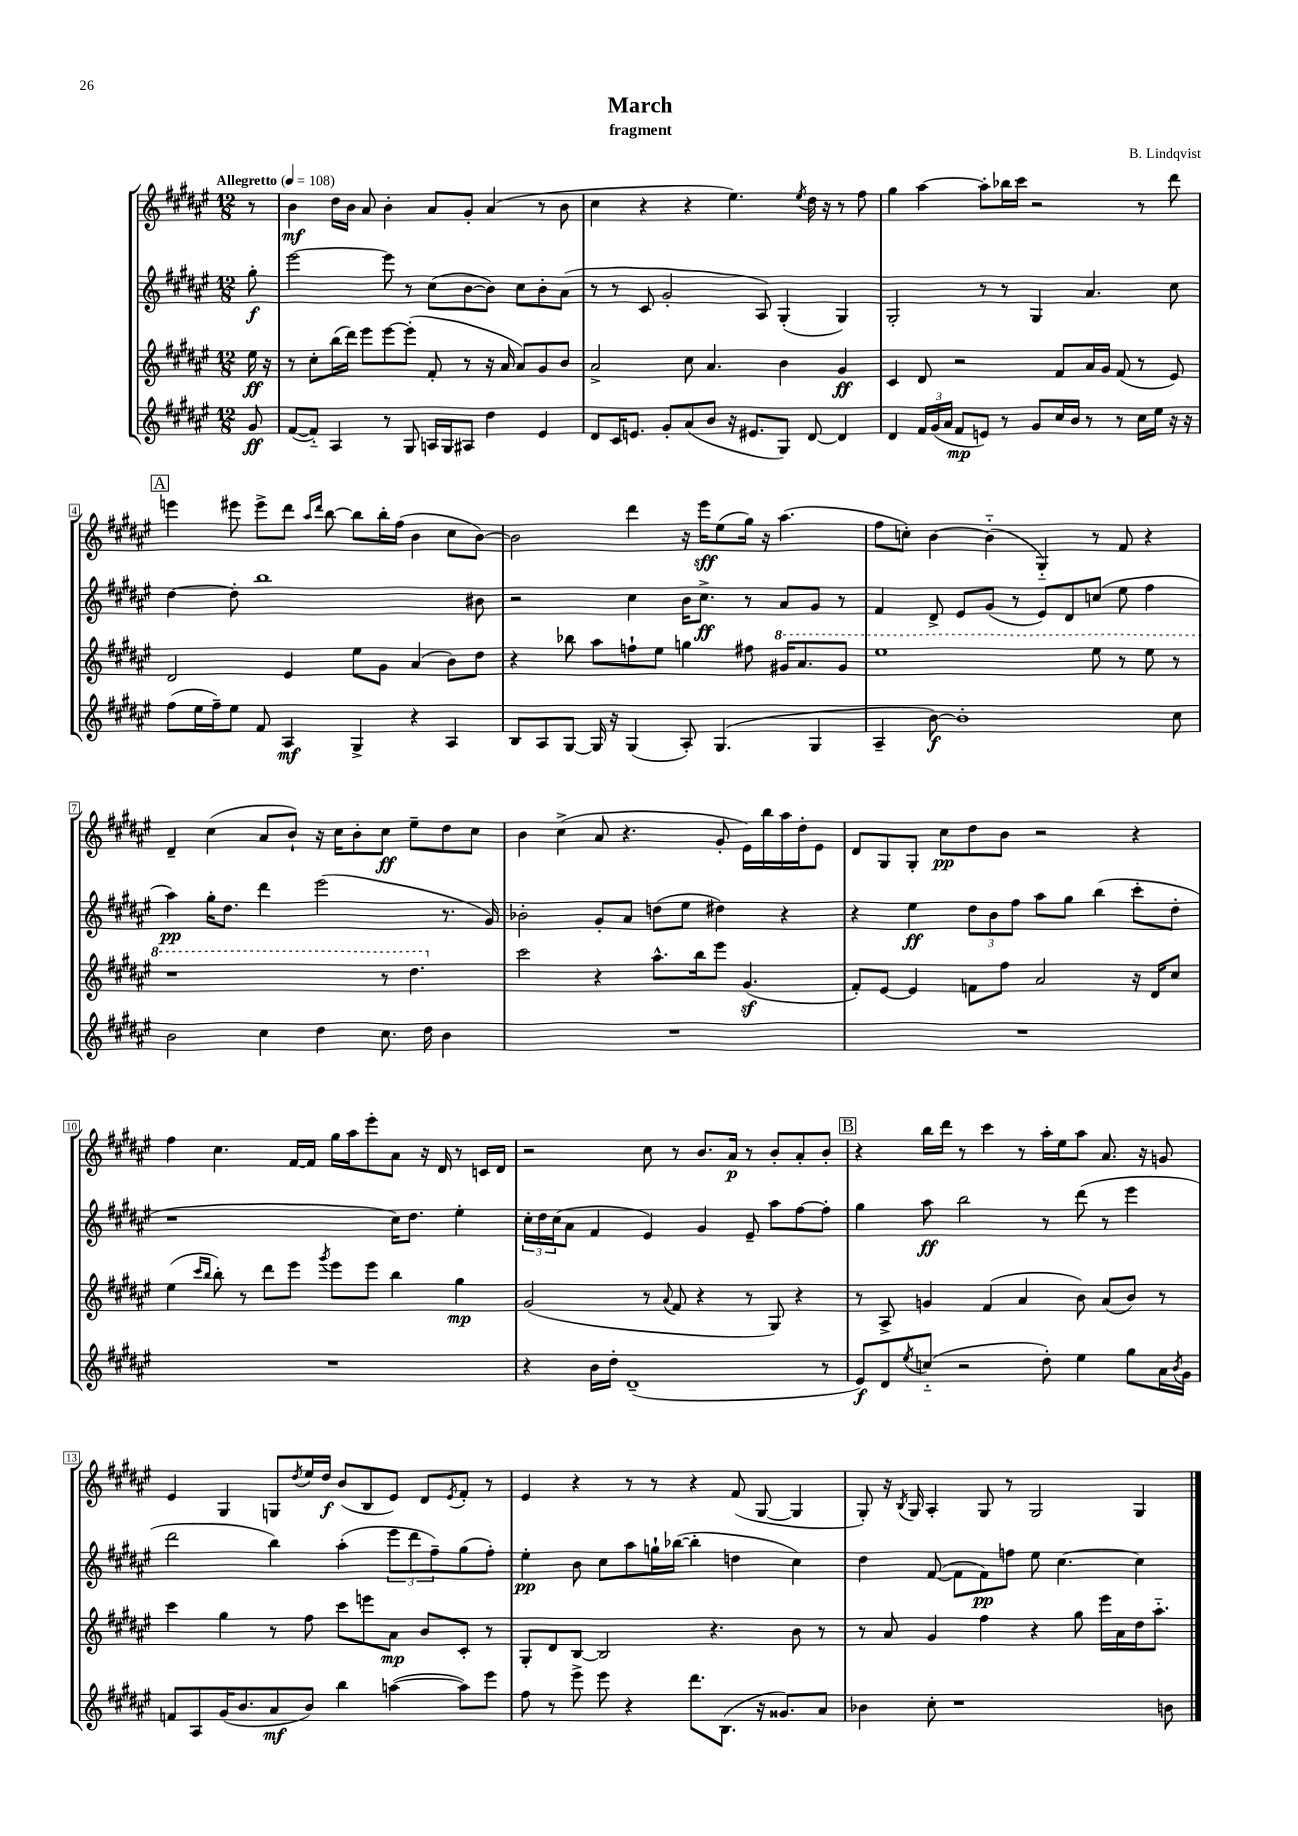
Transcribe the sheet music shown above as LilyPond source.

\header { title = "March" composer = "B. Lindqvist" subtitle = "fragment" }
<<
\new StaffGroup <<
\new Staff = "s0" {
    \clef treble \key fis \major \numericTimeSignature \time 12/8 \partial 8 \tempo "Allegretto" 4 = 108
    r8 |
    b'4\mf dis''16 b'16 ais'8 b'4-. ais'8 gis'8-. ais'4( r8 b'8 |
    cis''4 r4 r4 eis''4.) \acciaccatura { eis''8 } dis''16 r16 r8 fis''8 |
    gis''4 ais''4~ ais''8-. bes''16 cis'''16 r2 r8 dis'''8 |
    \mark \markup { \box "A" } e'''4 eis'''8 eis'''8-> dis'''8 \grace { ais''16 dis'''16 } b''8~ b''8 b''16-. fis''16( b'4 cis''8 b'8~) |
    b'2 dis'''4 r16 eis'''16\sff eis''8( gis''16) r16 ais''4.( |
    fis''8 c''8-.) b'4~ b'4-_( gis4-_) r8 fis'8 r4 |
    dis'4-- cis''4( ais'8 b'8-!) r16 cis''16 b'8-. cis''8\ff eis''8-- dis''8 cis''8 |
    b'4 cis''4->( ais'8 r4. gis'8-. eis'16) b''16 ais''16 dis''16-. eis'8 |
    dis'8 gis8 gis8-. cis''8\pp dis''8 b'8 r2 r4 |
    fis''4 cis''4. fis'16~ fis'16 gis''16 ais''16 eis'''8-. ais'8 r16 dis'16 r8 c'16 dis'16 |
    r2 cis''8 r8 b'8. ais'16\p r8 b'8-. ais'8-. b'8-. |
    \mark \markup { \box "B" } r4 b''16 dis'''16 r8 cis'''4 r8 ais''16-. eis''16 ais''8 ais'8. r16 g'8 |
    eis'4 gis4 g8 \acciaccatura { dis''8 } eis''16 dis''16\f b'8( b8 eis'8) dis'8 \acciaccatura { eis'8 } fis'8-. r8 |
    eis'4 r4 r8 r8 r4 fis'8( gis8~ gis4 |
    gis8-.) r16 \acciaccatura { b8 } gis16 ais4-. gis8 r8 gis2 gis4 \bar "|." |
}
\new Staff = "s1" {
    \clef treble \key fis \major \numericTimeSignature \time 12/8 \partial 8
    gis''8-.\f |
    eis'''2~ eis'''8 r8 cis''8( b'8~ b'8) cis''8 b'8-. ais'8( |
    r8 r8 cis'8 gis'2-. ais8) gis4-.( gis4) |
    gis2-. r8 r8 gis4 ais'4. cis''8 |
    \mark \markup { \box "A" } dis''4~ dis''8-. b''1 bis'8 |
    r2 cis''4 b'16 cis''8.->\ff r8 ais'8 gis'8 r8 |
    fis'4 dis'8-> eis'8 gis'8( r8 eis'8) dis'8 c''8( eis''8 fis''4 |
    ais''4\pp) gis''16-. dis''8. dis'''4 eis'''2( r8. gis'16) |
    bes'2-. gis'8-. ais'8 d''8( eis''8 dis''4) r4 |
    r4 eis''4\ff \tuplet 3/2 { dis''8 b'8 fis''8 } ais''8 gis''8 b''4( cis'''8-. dis''8-. |
    r1 cis''16) dis''8. eis''4-. |
    \tuplet 3/2 { cis''16-. dis''16 cis''16( } ais'8 fis'4 eis'4) gis'4 eis'8-- ais''8 fis''8~ fis''8-. |
    \mark \markup { \box "B" } gis''4 ais''8\ff b''2 r8 dis'''8( r8 eis'''4 |
    dis'''2 b''4) ais''4-.( \tuplet 3/2 { eis'''8 dis'''8 fis''8--) } gis''8( fis''8-.) |
    eis''4-.\pp b'8 cis''8 ais''8 g''16-! bes''16~( bes''4-. d''4 cis''4) |
    dis''4 fis'8~( fis'8 fis'8\pp) f''8 eis''8 cis''4.~ cis''4 \bar "|." |
}
\new Staff = "s2" {
    \clef treble \key fis \major \numericTimeSignature \time 12/8 \partial 8
    eis''16\ff r16 |
    r8 cis''8-. b''16( dis'''16) eis'''8 eis'''8~ eis'''8-.( fis'8-. r8 r16 ais'16 ais'8) gis'8 b'8 |
    ais'2-> cis''8 ais'4. b'4 gis'4\ff |
    cis'4 dis'8 r2 fis'8 ais'16 gis'16 fis'8( r8 eis'8) |
    \mark \markup { \box "A" } dis'2 eis'4 eis''8 gis'8 ais'4( b'8) dis''8 |
    r4 bes''8 ais''8 f''8-! eis''8 g''4 fis''8 \ottava #1 gis''16 ais''8. gis''8 |
    eis'''1 eis'''8 r8 eis'''8 r8 |
    r1 r8 dis'''4. \ottava #0 |
    cis'''2 r4 ais''8.-^ b''16 eis'''8 gis'4.\sf( |
    fis'8-.) eis'8~ eis'4 f'8 fis''8 ais'2 r16 dis'16 cis''8 |
    eis''4( \grace { cis'''16 b''16 } b''8-.) r8 dis'''8 eis'''8 \acciaccatura { gis'''8 } eis'''8 eis'''8 b''4 gis''4\mp |
    gis'2( r8 \appoggiatura { ais'8 } fis'8 r4 r8 gis8) r4 |
    \mark \markup { \box "B" } r8 ais8-> g'4 fis'4( ais'4 b'8) ais'8( b'8) r8 |
    cis'''4 gis''4 r8 fis''8 cis'''8 e'''8 ais'8\mp b'8 cis'8-. r8 |
    gis8-. dis'8 b8~ b2 r4. b'8 r8 |
    r8 ais'8 gis'4 fis''4 r4 gis''8 eis'''16 ais'16 dis''16 ais''8.-_ \bar "|." |
}
\new Staff = "s3" {
    \clef treble \key fis \major \numericTimeSignature \time 12/8 \partial 8
    gis'8\ff |
    fis'8~( fis'8-_) ais4 r8 gis8 a16 gis16 ais8 dis''4 eis'4 |
    dis'8 cis'16 e'8. gis'8-. ais'8( b'8 r16 eis'8. gis8) dis'8~ dis'4 |
    dis'4 \tuplet 3/2 { fis'16 gis'16( ais'16 } fis'8\mp e'8) r8 gis'8 cis''16 b'16 r8 r8 cis''16 eis''16 r16 r16 |
    \mark \markup { \box "A" } fis''8( eis''16 fis''16--) eis''8 fis'8 ais4\mf gis4-> r4 ais4 |
    b8 ais8 gis8~ gis16 r16 gis4( ais8-.) gis4.( gis4 |
    ais4-- b'8~\f) b'1-. cis''8 |
    b'2 cis''4 dis''4 cis''8. dis''16 b'4 |
    R1. |
    R1. |
    R1. |
    r4 b'16 dis''16-. dis'1--( r8 |
    \mark \markup { \box "B" } eis'8\f) dis'8 \acciaccatura { eis''8 } c''8-_( r2 dis''8-.) eis''4 gis''8 ais'16 \acciaccatura { b'8 } gis'16 |
    f'8 ais8 gis'16( b'8. ais'8\mf b'8) b''4 a''4~( a''8) eis'''8 |
    fis''8 r8 eis'''8-> eis'''8 r4 dis'''8. b8.( r16 gisis'8.) ais'8 |
    bes'4 cis''8-. r1 b'8 \bar "|." |
}
>>
>>
\layout { \context { \Score \override BarNumber.stencil = #(make-stencil-boxer 0.1 0.3 ly:text-interface::print) } }
